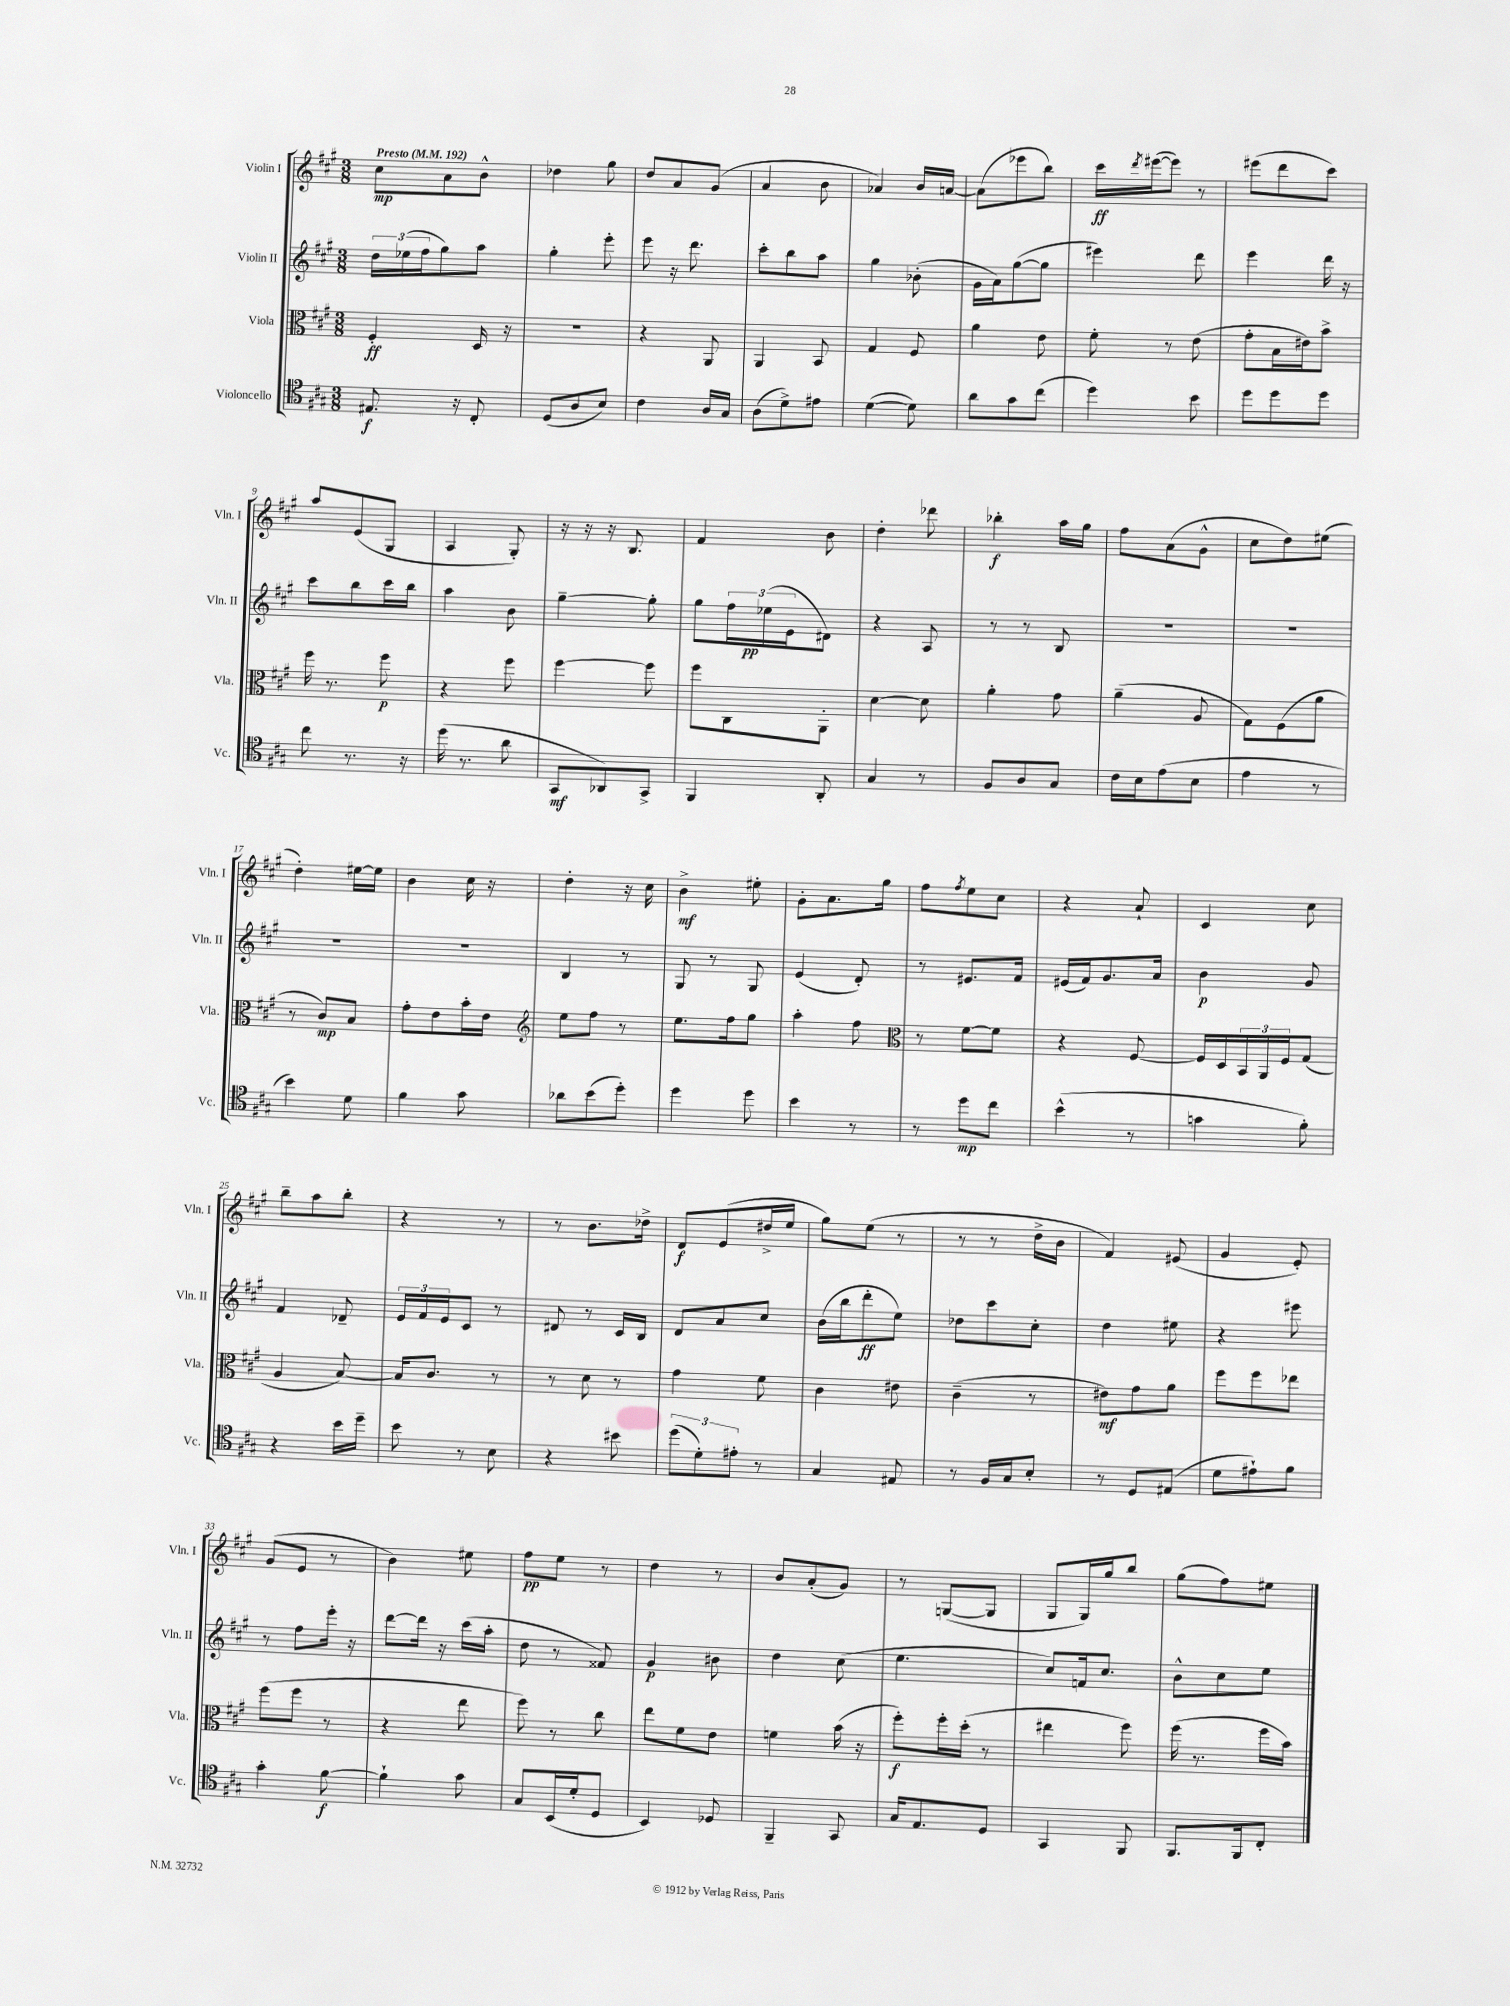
<<
\new StaffGroup <<
\new Staff = "s0" \with { instrumentName = "Violin I" shortInstrumentName = "Vln. I" } {
    \clef treble \key a \major \numericTimeSignature \time 3/8 \tempo "Presto" 4 = 192
    cis''8\mp a'8 b'8-^ |
    des''4 gis''8 |
    d''8 a'8 gis'8( |
    a'4 b'8 |
    aes'4) b'16 a'16~ |
    a'8( ees'''8 b''8) |
    cis'''16\ff \acciaccatura { d'''8 } eis'''16~( eis'''8) r8 |
    eis'''8( d'''8 cis'''8) |
    a''8 e'8( gis8 |
    a4 gis8-.) |
    r16 r16 r16 b8. |
    fis'4 b'8 |
    d''4-. des'''8 |
    bes''4-.\f a''16 gis''16 |
    fis''8 a'8( gis'8-^ |
    cis''8 d''8) eis''8( |
    d''4-.) eis''16~ eis''16 |
    b'4 cis''16 r16 |
    d''4-. r16 cis''16 |
    b'4->\mf eis''8-. |
    gis'8-. a'8. gis''16 |
    fis''8 \acciaccatura { fis''8 } e''8 cis''8 |
    r4 a'8-! |
    cis'4 cis''8 |
    b''8-- a''8 b''8-. |
    r4 r8 |
    r8 b'8. des''16-> |
    d'8\f e'8( dis''16-> e''16 |
    gis''8) e''8( r8 |
    r8 r8 d''16-> b'16 |
    fis'4) eis'8( |
    gis'4 e'8-.) |
    gis'8( e'8 r8 |
    b'4) eis''8 |
    fis''8\pp e''8 r8 |
    d''4 r8 |
    b'8 a'8-.( gis'8) |
    r8 g8~( g8 |
    gis8 gis16) gis''16 b''8 |
    gis''8( fis''8) eis''8 \bar "|." |
}
\new Staff = "s1" \with { instrumentName = "Violin II" shortInstrumentName = "Vln. II" } {
    \clef treble \key a \major \numericTimeSignature \time 3/8
    \tuplet 3/2 { d''16 ees''16( fis''16 } gis''8) a''8 |
    gis''4-. e'''8-. |
    e'''8 r16 d'''8. |
    cis'''8-. b''8 a''8 |
    gis''4 bes'8-.( |
    gis'16 a'16) gis''8~( gis''8 |
    eis'''4) d'''8 |
    e'''4 d'''16 r16 |
    cis'''8 b''8 cis'''16 b''16 |
    a''4 b'8 |
    gis''4~-- gis''8-. |
    gis''8 \tuplet 3/2 { fis''16 ees''16\pp( e'16 } dis'8) |
    r4 a8 |
    r8 r8 b8 |
    R4. |
    R4. |
    R4. |
    R4. |
    b4 r8 |
    gis8 r8 gis8 |
    e'4( d'8-.) |
    r8 eis'8. fis'16 |
    eis'16( fis'16) gis'8. a'16 |
    b'4\p gis'8 |
    fis'4 des'8-- |
    \tuplet 3/2 { e'16 fis'16 e'16 } cis'8 r8 |
    dis'8 r8 cis'16 b16 |
    d'8 a'8 cis''8 |
    b'16( b''16 d'''8-.\ff e''8) |
    des''8 cis'''8 cis''8-. |
    d''4 eis''8 |
    r4 eis'''8 |
    r8 fis''8 e'''16-. r16 |
    d'''8~ d'''16 r16 cis'''16( a''16-. |
    d''8 r8 fisis'8) |
    gis'4\p bis'8 |
    d''4 cis''8( |
    e''4. |
    cis''8) f'16 cis''8. |
    b'8-^ cis''8 e''8 \bar "|." |
}
\new Staff = "s2" \with { instrumentName = "Viola" shortInstrumentName = "Vla." } {
    \clef alto \key a \major \numericTimeSignature \time 3/8
    fis4-.\ff d16 r16 |
    r4. |
    r4 a,8 |
    a,4 b,8 |
    gis4 fis8 |
    a'4 e'8 |
    fis'8-. r8 e'8( |
    gis'8-. b16 eis'16) b'8-> |
    fis''16 r8. fis''8\p |
    r4 fis''8 |
    fis''4~ fis''8 |
    fis''8 cis8 a,8-. |
    d'4~ d'8 |
    a'4-. gis'8 |
    a'4--( a8 |
    gis8) fis8( a'8 |
    r8 cis'8\mp) b8 |
    gis'8-. e'8 b'16-. e'16 |
    \clef treble e''8 fis''8 r8 |
    e''8. fis''16 gis''8 |
    a''4-. fis''8 |
    \clef alto r8 fis'8~ fis'8 |
    r4 fis8~ |
    fis16 d16 \tuplet 3/2 { b,16 a,16 fis16 } gis8( |
    a4 b8~) |
    b16 cis'8. r8 |
    r8 d'8 r8 |
    gis'4 fis'8 |
    cis'4 eis'8 |
    cis'4--( r8 |
    eis'8\mf) gis'8 a'8 |
    fis''8 fis''8 ees''8 |
    fis''8( fis''8 r8 |
    r4 e''8 |
    fis''8) r8 cis''8 |
    e''8 fis'8 e'8 |
    f'4 b'16( r16 |
    fis''8-.\f) fis''16-. d''16-.( r8 |
    eis''4 fis''8) |
    fis''16( r8. fis''16 b'16) \bar "|." |
}
\new Staff = "s3" \with { instrumentName = "Violoncello" shortInstrumentName = "Vc." } {
    \clef tenor \key a \major \numericTimeSignature \time 3/8
    eis8.\f r16 cis8-. |
    d8( a8 b8) |
    cis'4 a16 gis16 |
    a8( d'8->) eis'8 |
    d'4~( d'8) |
    a'8 gis'8 cis''8( |
    d''4) b'8 |
    d''8 d''8 d''8 |
    cis''8 r8. r16 |
    d''16( r8. a'8 |
    gis,8\mf aes,8) gis,8-> |
    fis,4 a,8-. |
    gis4 r8 |
    fis8 a8 gis8 |
    cis'16 b16 e'8( b8 |
    e'4 r8 |
    b'4) d'8 |
    fis'4 gis'8 |
    aes'8 b'8( d''8-.) |
    d''4 d''8 |
    b'4 r8 |
    r8 d''8\mp cis''8 |
    b'4-^( r8 |
    g'4 fis'8-.) |
    r4 b'16 d''16-- |
    b'8 r8 b8 |
    r4 bis'8 |
    \tuplet 3/2 { d''8( d'8-.) eis'8-. } r8 |
    gis4 eis8 |
    r8 fis16 gis16 b8-. |
    r8 d8 eis8( |
    d'8 eis'8-!) fis'8 |
    gis'4-. fis'8~\f |
    fis'4-! gis'8 |
    gis8 b,16( d'16-. d8 |
    b,4) des8 |
    fis,4-- gis,8 |
    gis16 e8. d8 |
    gis,4 fis,8 |
    fis,8. fis,16 cis8-. \bar "|." |
}
>>
>>
